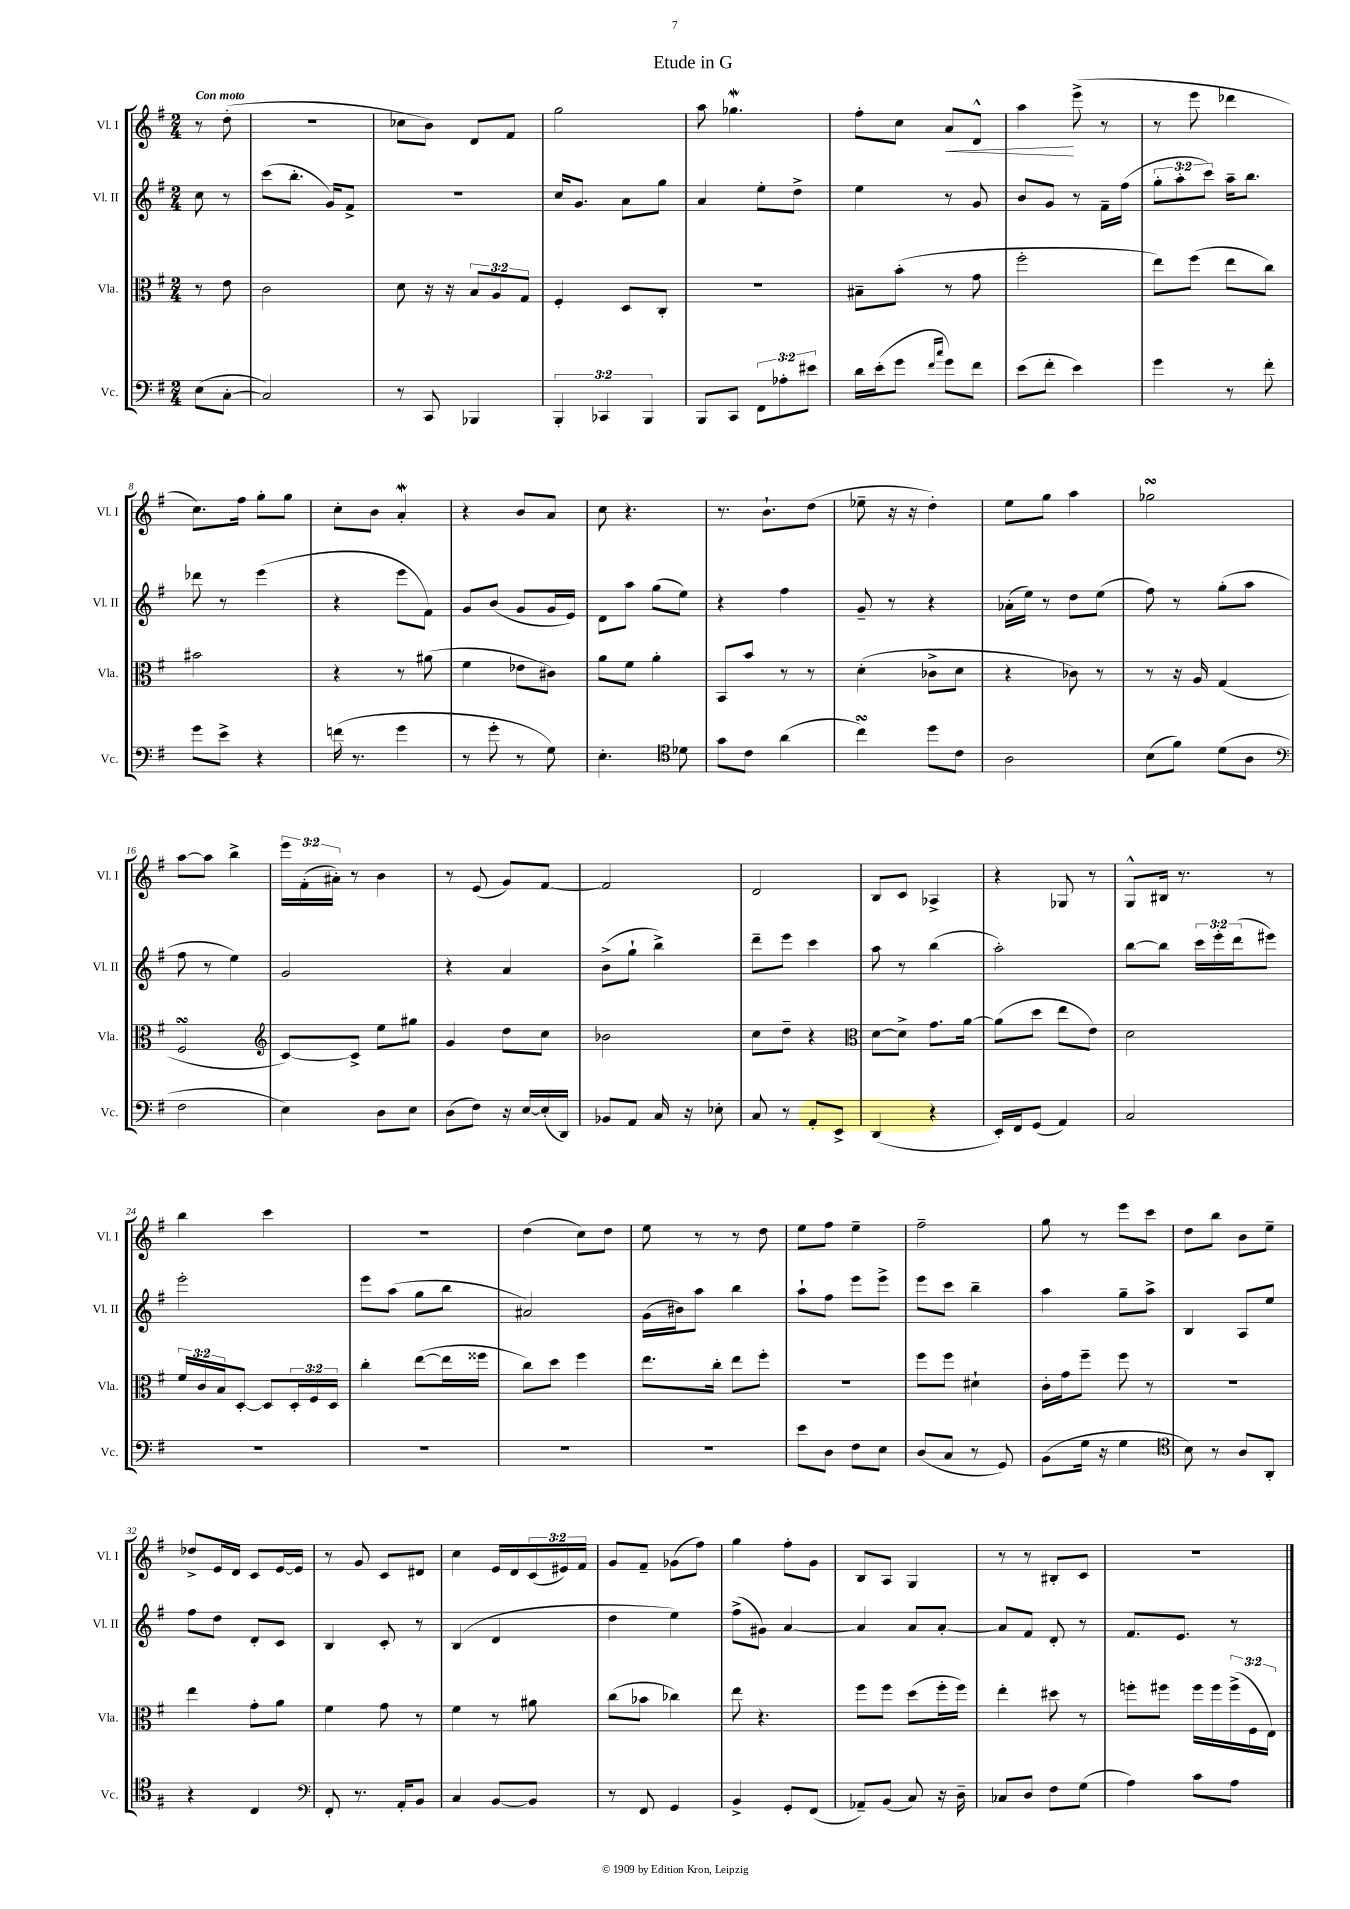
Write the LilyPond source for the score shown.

\header { title = "Etude in G" }
<<
\new StaffGroup <<
\new Staff = "s0" \with { instrumentName = "Vl. I" shortInstrumentName = "Vl. I" } {
    \clef treble \key g \major \numericTimeSignature \time 2/4 \override Staff.TupletNumber.text = #tuplet-number::calc-fraction-text \partial 4 \tempo "Con moto"
    r8 d''8-.( |
    r2 |
    ces''8 b'8) d'8 fis'8 |
    g''2 |
    a''8 ges''4.\mordent |
    fis''8-. c''8 a'8\< d'8-^ |
    a''4\! e'''8->( r8 |
    r8 e'''8 des'''4 |
    c''8.) fis''16 g''8-. g''8 |
    c''8-. b'8 a'4-.\mordent |
    r4 b'8 a'8 |
    c''8 r4. |
    r8. b'8.-! d''8( |
    ees''8-- r16 r16 d''4-.) |
    e''8 g''8 a''4 |
    ges''2\turn |
    a''8~ a''8 b''4-> |
    \tuplet 3/2 { e'''16 fis'16-.( ais'16-.) } r8 b'4 |
    r8 e'8( g'8) fis'8~ |
    fis'2 |
    d'2 |
    b8 c'8 aes4-> |
    r4 ges8 r8 |
    g8-^ bis16 r8. r8 |
    b''4 c'''4 |
    R2 |
    d''4( c''8) d''8 |
    e''8 r8 r8 d''8 |
    e''8 fis''8 e''4-- |
    fis''2-- |
    g''8 r8 e'''8 c'''8 |
    d''8 b''8 b'8 e''8-- |
    des''8-> e'16 d'16 c'8 e'16~ e'16 |
    r8 g'8 c'8 dis'8 |
    c''4 e'16 d'16 \tuplet 3/2 { c'16( eis'16) fis'16 } |
    g'8 fis'8-- ges'8( fis''8) |
    g''4 fis''8-. g'8 |
    b8 a8 g4 |
    r8 r8 bis8-. c'8 |
    r2 \bar "|." |
}
\new Staff = "s1" \with { instrumentName = "Vl. II" shortInstrumentName = "Vl. II" } {
    \clef treble \key g \major \numericTimeSignature \time 2/4 \override Staff.TupletNumber.text = #tuplet-number::calc-fraction-text \partial 4
    c''8 r8 |
    c'''8( b''8.-. g'16) fis'8-> |
    R2 |
    c''16 g'8. a'8 g''8 |
    a'4 e''8-. d''8-> |
    e''4 r8 g'8 |
    b'8 g'8 r8 fis'16-- fis''16( |
    \tuplet 3/2 { g''8-. a''8-. c'''8) } a''16-- b''8. |
    des'''8 r8 e'''4( |
    r4 e'''8 fis'8) |
    g'8 b'8( g'8 g'16 e'16) |
    d'8 a''8 g''8( e''8) |
    r4 fis''4 |
    g'8-- r8 r4 |
    aes'16-.( e''16) r8 d''8 e''8( |
    fis''8) r8 g''8-.( a''8 |
    fis''8 r8 e''4) |
    g'2 |
    r4 a'4 |
    b'8->( g''8-! b''4->) |
    d'''8-- e'''8 c'''4 |
    a''8 r8 b''4( |
    a''2-.) |
    b''8~ b''8 \tuplet 3/2 { c'''16 e'''16-. d'''16( } eis'''8) |
    e'''2-. |
    e'''8 a''8( g''8 b''8 |
    ais'2) |
    g'16( bis'16) a''8 b''4 |
    a''8-! fis''8 e'''8 e'''8-> |
    e'''8 c'''8 b''4-- |
    a''4 g''8-- a''8-> |
    b4 a8 e''8 |
    fis''8 d''8 d'8-. c'8 |
    b4 c'8-. r8 |
    b4( d'4 |
    d''4 e''4) |
    fis''8->( gis'8) a'4~ |
    a'4 a'8 a'8~-. |
    a'8 fis'8 d'8-. r8 |
    fis'8. e'8. r8 \bar "|." |
}
\new Staff = "s2" \with { instrumentName = "Vla." shortInstrumentName = "Vla." } {
    \clef alto \key g \major \numericTimeSignature \time 2/4 \override Staff.TupletNumber.text = #tuplet-number::calc-fraction-text \partial 4
    r8 e'8 |
    c'2 |
    d'8 r16 r16 \tuplet 3/2 { b8 a8 g8 } |
    fis4-. d8 c8-. |
    R2 |
    bis8-- b'8-.( r8 g'8 |
    fis''2-. |
    e''8) fis''8( e''8 c''8) |
    bis'2 |
    r4 r8 ais'8( |
    fis'4 ees'8 cis'8) |
    a'8 fis'8 a'4-. |
    b,8 b'8 r8 r8 |
    d'4-.( ces'8-> d'8 |
    r4 ces'8) r8 |
    r8 r16 a16 g4( |
    fis2\turn |
    \clef treble c'8~) c'8-> e''8 gis''8 |
    g'4 d''8 c''8 |
    bes'2 |
    c''8 d''8-- r4 |
    \clef alto d'8~ d'8-> g'8. a'16~ |
    a'8( d''8 e''8 e'8) |
    d'2 |
    \tuplet 3/2 { fis'16 c'16 b16 } d8~-. d8 \tuplet 3/2 { d16-. fis16 d16 } |
    c''4-. e''8~( e''16 fisis''16 |
    c''8) d''8 fis''4 |
    e''8. c''16-. e''8 fis''8-. |
    r2 |
    fis''8 fis''8 dis'4-! |
    c'16-. g'16 fis''8-- fis''8 r8 |
    r2 |
    e''4 g'8-. a'8 |
    fis'4 g'8 r8 |
    fis'4 r8 ais'8 |
    c''8( bes'8 ces''4) |
    e''8 r4. |
    fis''8 fis''8 d''8( fis''16-. fis''16) |
    e''4-. dis''8 r8 |
    f''8-. fis''8 fis''16 fis''16 \tuplet 3/2 { fis''16->( fis16 e16) } \bar "|." |
}
\new Staff = "s3" \with { instrumentName = "Vc." shortInstrumentName = "Vc." } {
    \clef bass \key g \major \numericTimeSignature \time 2/4 \override Staff.TupletNumber.text = #tuplet-number::calc-fraction-text \partial 4
    e8( c8~-. |
    c2) |
    r8 c,8 bes,,4 |
    \tuplet 3/2 { b,,4-. ces,4 b,,4 } |
    b,,8 c,8 \tuplet 3/2 { fis,8 aes8-. eis'8 } |
    d'16 e'16-.( g'8 \grace { fis'16 c''16 } g'8) fis'8 |
    e'8( fis'8-. e'4) |
    g'4 r8 fis'8-. |
    g'8 e'8-> r4 |
    f'16( r8. g'4 |
    r8 g'8-. r8 g8) |
    e4.-. \clef tenor des'8 |
    g'8 c'8 a'4( |
    c''4\turn) d''8 c'8 |
    a2 |
    b8( fis'8) d'8( a8 |
    \clef bass fis2 |
    e4) d8 e8 |
    d8( fis8) r16 e16~ e16-.( d,16) |
    bes,8 a,8 c16 r16 ees8-. |
    c8 r8 a,8-. e,8-> |
    d,4( r4 |
    e,16-.) fis,16 g,8( a,4) |
    c2 |
    R2 |
    R2 |
    R2 |
    R2 |
    e'8 d8 fis8 e8 |
    d8( c8 r8 g,8) |
    b,8( g16 r16 g4 |
    \clef tenor b8) r8 a8 a,8-. |
    r4 c4 |
    \clef bass fis,8-. r8. a,16-. b,8 |
    c4 b,8~ b,8 |
    r8 fis,8 g,4 |
    b,4-> g,8-. fis,8( |
    aes,8--) b,8( c8) r16 d16-- |
    ces8 d8 fis8 g8( |
    a4) c'8 a8 \bar "|." |
}
>>
>>
